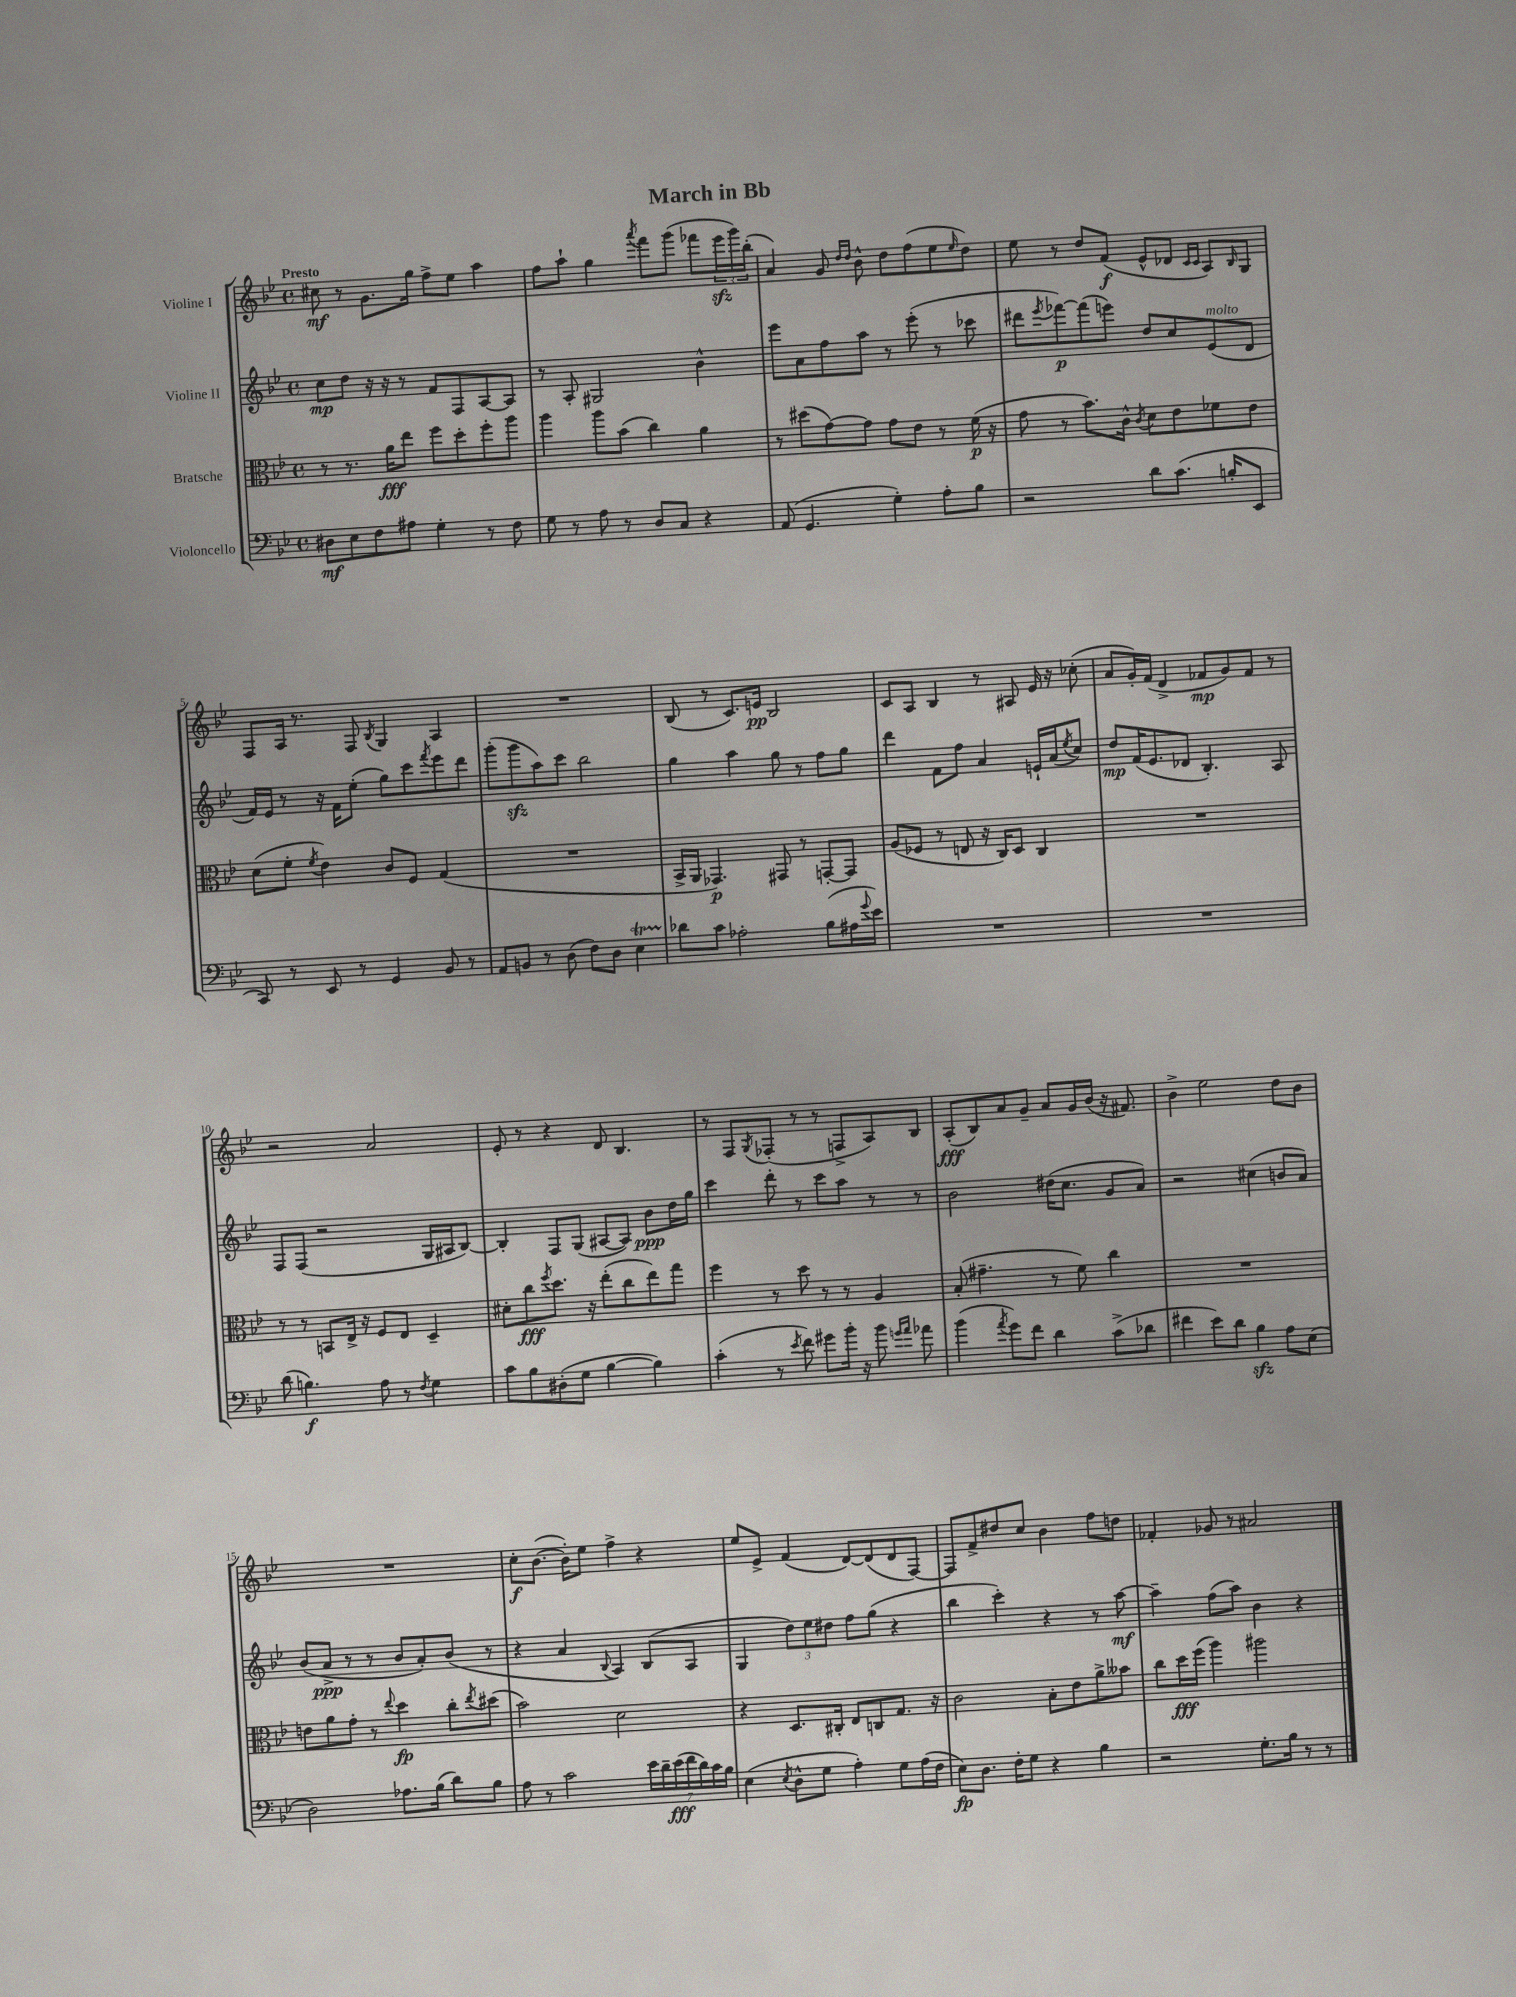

**kern	**kern	**kern	**kern
*staff4	*staff3	*staff2	*staff1
*clefF4	*clefC3	*clefG2	*clefG2
*k[b-e-]	*k[b-e-]	*k[b-e-]	*k[b-e-]
*M4/4	*M4/4	*M4/4	*M4/4
*met(c)	*met(c)	*met(c)	*met(c)
8D#	8r	8cc	8cc#
8E-	8.r	8dd	8r
8F	.	16r	8.g
.	16a	16r	.
8A#	8ee-	8r	.
.	.	.	16gg
4G'	8ff	8f	8ff^
.	8dd'	8F	8ee-
8r	8ff'	[8A	4aa
8F	8aa	8A]	.
=	=	=	=
8G	4aa	8r	8ff
8r	.	8A'	8aa`
8A	8aa	2G#	4gg
8r	(8b-	.	.
.	.	.	8qaaa
8D	4cc)	.	8fff
8C	.	.	(8ggg
4r	4a	4b-^^	8fff-
.	.	.	24eee-
.	.	.	24ggg)
.	.	.	(24bb-'
=	=	=	=
(8AA	8r	8eee-	4a)
4.GG	(8dd#	8a	.
.	[8g)	8ff	8g
.	.	.	16qqdd
.	.	.	16qqdd
.	8g]	8aa	8b-^^
4G')	8g	8r	8dd
.	8e-	(8eee-'	(8ff
8A'	8r	8r	8ee-
.	.	.	16qqee-
8B-	(16f	8ccc-	8dd)
.	16r	.	.
=	=	=	=
2r	8g	8ddd#	8ee-
.	.	8qeee-	.
.	8r	[8fff-)	8r
.	8.b-)	(8fff-]	8dd
.	.	8eee)	(8f
.	16c^^	.	.
.	8qc	.	.
8d	8d	8dd	8e-^^
(8.c	8e-	8cc	8d-
.	.	.	16qqc
.	.	.	16qqc
.	8f-	(8e-	8A)
16B'	.	.	.
.	.	.	16qqB-
8EE-	8e-	8d	8G
=	=	=	=
8CC)	(8d	16f)	8F
.	.	16e-	.
8r	8f'	8r	16A
.	.	.	8.r
.	8qf	.	.
8EE-	4e-)	16r	.
.	.	16f	.
8r	.	(8ee-'	8F
.	.	.	8qB-
4GG	8c	8gg)	4G
.	8F	8ccc	.
.	.	8qfff	.
8BB-	(4G	8eee-	4A
8r	.	8ddd	.
=	=	=	=
8AA	1r	(8ggg'	1r
8BB	.	8ggg	.
8r	.	8aa)	.
(8D	.	8ccc	.
8F)	.	2bb-	.
8D	.	.	.
4E-	.	.	.
=	=	=	=
8d-	16BB-^	4gg	(8B-
.	16AA	.	.
8c	4.GG-)	.	8r
2A-'	.	4aa	8.c)
.	.	.	16e
.	8GG#	8gg	2B-
.	8r	8r	.
(8B-	[8GG'	8ff	.
16A#	8GG]	8gg	.
8qqg	.	.	.
16e-)	.	.	.
=	=	=	=
1r	(8A	4ddd	8c
.	8F-	.	8A
.	8r	8f	4B-
.	8E	8ff	.
.	16r	4a	8r
.	16C)	.	.
.	8D	.	8A#
.	4C	16e`	16e-
.	.	(16a	16r
.	.	8qee-	.
.	.	8cc)	(8cc-'
=	=	=	=
1r	1r	8dd	8a
.	.	(16f	16g')
.	.	8.e-	(16f
.	.	.	4d^
.	.	8d-	.
.	.	4.B-')	8f-
.	.	.	8g)
.	.	.	8f-
.	.	8A	8r
=	=	=	=
(8d	8r	8F	2r
4.B)	8r	(8F	.
.	8BB	2r	.
.	16E-^	.	.
.	16r	.	.
8A	8F	.	2a
8r	8E-	.	.
8qF	.	.	.
4G	4D~	16G	.
.	.	16A#	.
.	.	[8B-)	.
=	=	=	=
8c	8d#'	4B-']	8e-'
8B-	8cc	.	8r
.	8qff	.	.
(8D#'	8.dd	8F	4r
8G	.	(8G	.
.	16r	.	.
[4B-	(8ee-'	[8A#	8d
.	8cc	8A#])	4.B-
4B-])	8ee-)	8b-	.
.	8gg	16dd	.
.	.	16gg	.
=	=	=	=
(4c'	4ff	4ccc	8r
.	.	.	8F
.	.	.	8qG
8r	8r	8ddd'	(8F-'
8qe-	.	.	.
8f)	8dd	8r	8r
8g#	8r	8ccc	8r
16b-'	8r	8aa	8F^
16r	.	.	.
8b-	4A	8r	8A)
16qqg	.	.	.
16qqa	.	.	.
8a-	.	8r	8B-
=	=	=	=
(4b-	(8B-'	2b-	(8A'
.	4.g#~	.	8B-)
8qa	.	.	.
8g)	.	.	8a
8f	.	.	8g~
4d	8r	(16dd#	8a
.	.	8.cc	.
.	8f)	.	16g
.	.	.	(16b-
(8c^	4cc	8g	16r
.	.	.	8.f#)
8d-	.	8a)	.
=	=	=	=
4f#	1r	2r	4b-^
8e-)	.	.	2ee-
8d	.	.	.
4B-	.	(4cc#	.
8A	.	8b	8dd
(8E-	.	8a)	8b-
=	=	=	=
2D)	8e	(8b-	1r
.	8a	8a^	.
.	8g'	8r	.
.	8r	8r	.
.	8qqee-	.	.
8.A-	4dd	8b-	.
.	.	8a')	.
(16B-	.	.	.
8d)	8cc'	(8b-	.
.	8qee-	.	.
8B-	(8dd#	8r	.
=	=	=	=
8A	2b-)	4r	8cc'
8r	.	.	([8.b-
2c	.	4a	.
.	.	.	16b-'])
.	.	.	8ee-
.	.	8qqB-	.
.	2d	4A)	4ff^
28e-	.	(8B-	4r
28d~	.	.	.
(28e-	.	.	.
28f	.	.	.
.	.	8A	.
28d)	.	.	.
28c	.	.	.
28B-	.	.	.
=	=	=	=
(4E-	4r	4G	8ee-
.	.	.	8e-^
8qE-	.	.	.
8D^^	8.D	12dd)	(4f
.	.	12ee-	.
8G	.	.	.
.	.	12dd#	.
.	16C#'	.	.
4A')	8E-	8ff	[8d)
.	8C	(8gg	(8d]
8G	8.G	4r	8d
(16A	.	.	[8F)
16F	16r	.	.
=	=	=	=
8E-)	2c	4bb-	8F]
8.D	.	.	8f^
.	.	4ccc')	8dd#
16F'	.	.	.
8G	.	.	8cc
4r	8B-'	4r	4b-
.	8e-	.	.
4B-	8a^	8r	8ff
.	8b--	[8aa	8dd
=	=	=	=
2r	8cc	4aa~]	4f-'
.	16dd	.	.
.	(16ff	.	.
.	4aa)	(8ff	8g-
.	.	8aa)	8r
8.G'	2aa#	4b-	2a#
16B-	.	.	.
8r	.	4r	.
8r	.	.	.
==	==	==	==
*-	*-	*-	*-
